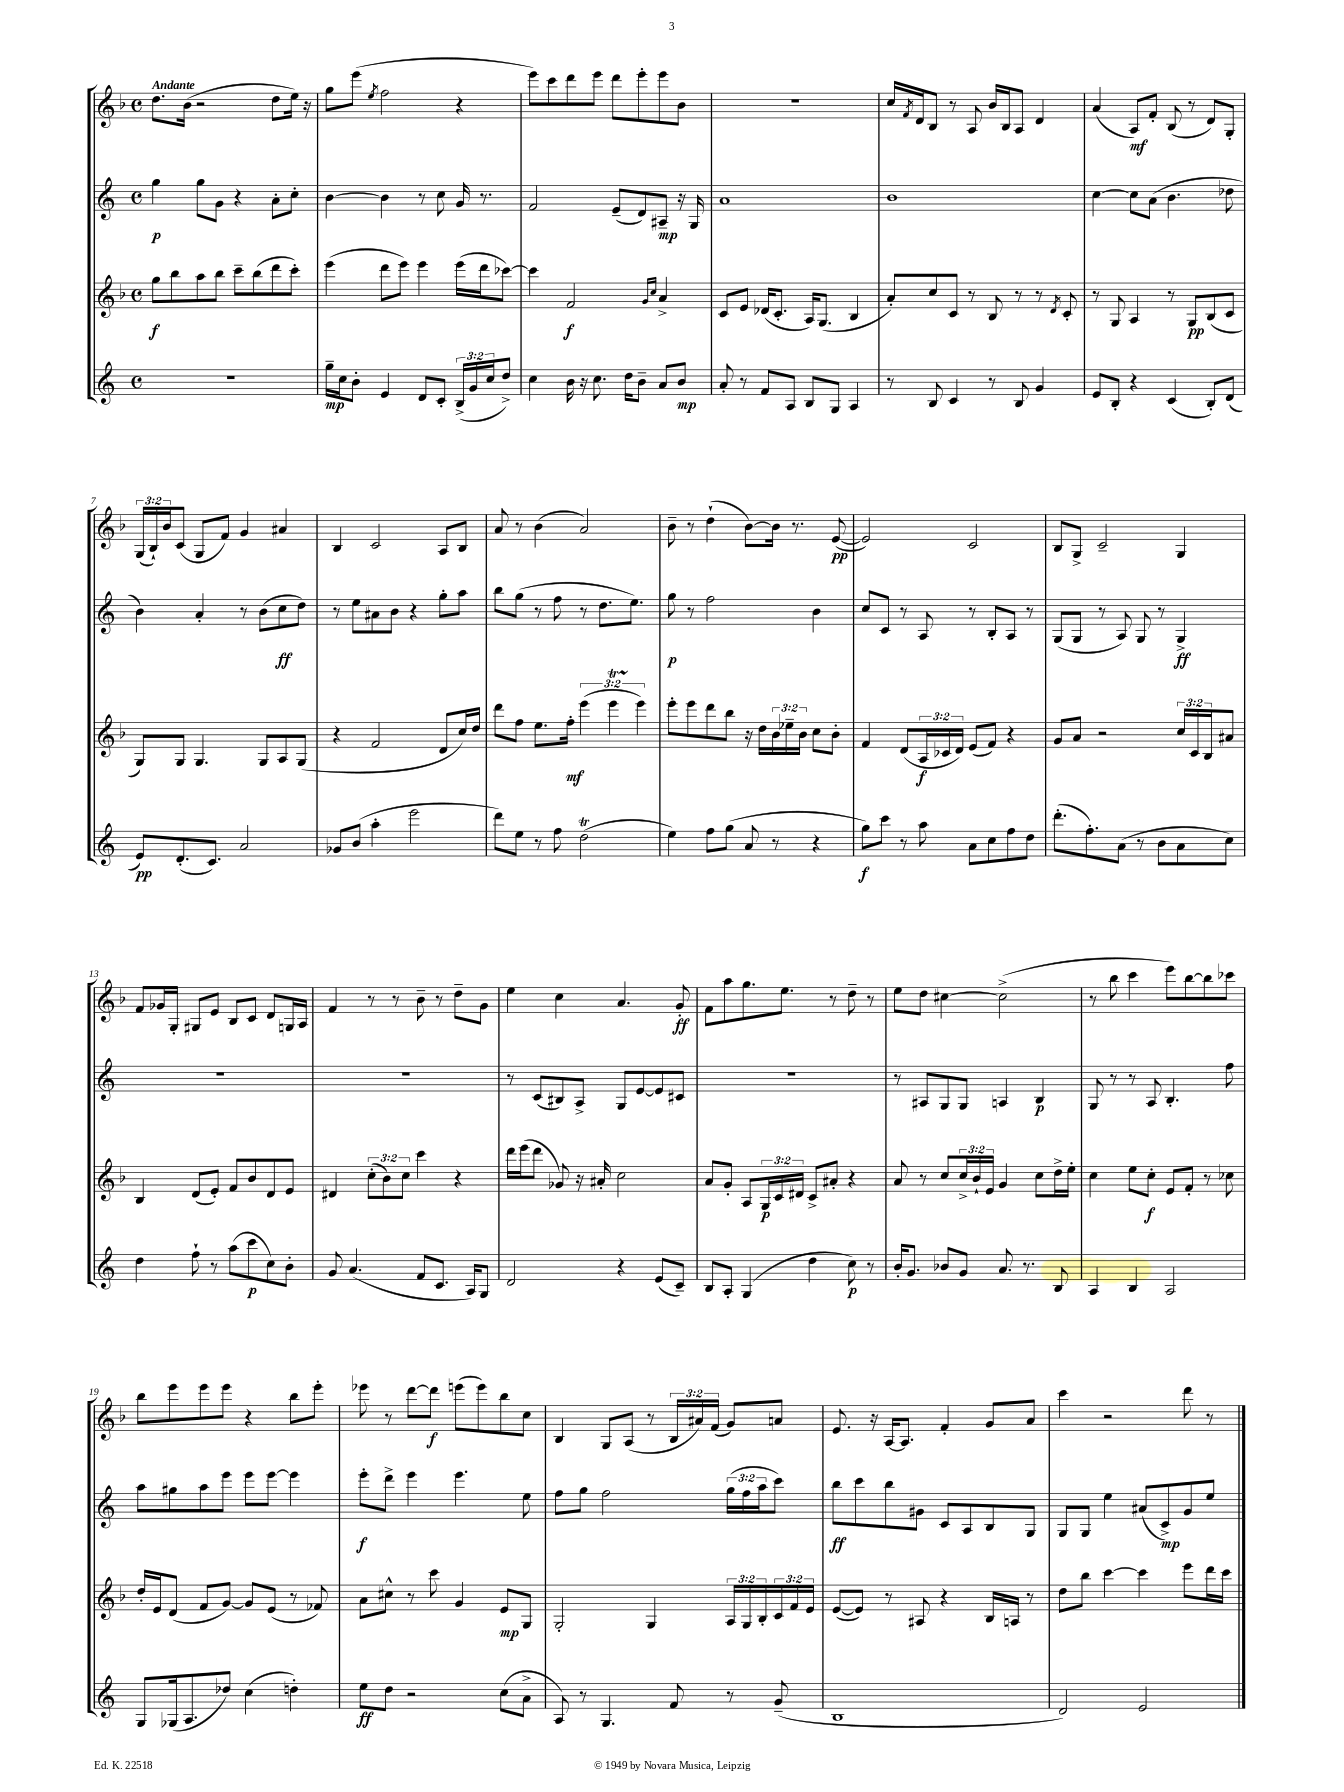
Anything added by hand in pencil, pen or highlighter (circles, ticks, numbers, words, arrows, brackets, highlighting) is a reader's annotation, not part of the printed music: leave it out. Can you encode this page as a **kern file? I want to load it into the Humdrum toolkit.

**kern	**kern	**kern	**kern
*staff4	*staff3	*staff2	*staff1
*clefG2	*clefG2	*clefG2	*clefG2
*k[]	*k[b-]	*k[]	*k[b-]
*M4/4	*M4/4	*M4/4	*M4/4
*met(c)	*met(c)	*met(c)	*met(c)
1r	8gg	4gg	8.dd
.	8bb-	.	.
.	.	.	(16b-
.	8aa	8gg	2r
.	8bb-	8g	.
.	8ccc~	4r	.
.	(8bb-	.	.
.	8ddd	8a'	8dd
.	8ccc')	8cc'	16ee)
.	.	.	16r
=	=	=	=
16gg~	(4eee	[4b	8gg
16cc	.	.	.
8b'	.	.	(8eee
.	.	.	8qee
4e	8ddd	4b]	2ff
.	8eee)	.	.
8d	4eee	8r	.
8c'	.	8cc	.
(24B^	(16eee	16g	4r
24g	.	.	.
.	16ddd	8.r	.
24cc	.	.	.
8dd^)	[8ccc-)	.	.
=	=	=	=
4cc	4ccc-]	2f	8eee)
.	.	.	8ccc
16b	2f	.	8ddd
16r	.	.	.
8.cc	.	.	8eee
.	.	(8e~	8ddd
16dd	.	.	.
8b~	.	8d)	8eee'
.	16qqg	.	.
.	16qqcc	.	.
8a	4a^	8A#~	8eee
8b	.	16r	8b-
.	.	16G	.
=	=	=	=
8a'	8c	1a	1r
8r	8e	.	.
8f	(16d-	.	.
.	8.c'	.	.
8A	.	.	.
8B	16A)	.	.
.	(8.G	.	.
8G	.	.	.
4A	4B-	.	.
=	=	=	=
8r	8a')	1b	16cc
.	.	.	8qf
.	.	.	16d
8B	8cc	.	8B-
4c	8c	.	8r
.	8r	.	8A
8r	8B-	.	16b-
.	.	.	16B-
8B	8r	.	8A
4g	8r	.	4d
.	8qd	.	.
.	8c'	.	.
=	=	=	=
8e	8r	[4cc	(4a
8B'	8G	.	.
4r	4A	8cc]	8A)
.	.	(8a	8f'
(4c	8r	4.b	(8B-
.	8G	.	8r
8B')	(8B-	.	8d)
(8d	8c	8dd-	8G'
=	=	=	=
8e)	8G)	4b)	(24G
.	.	.	24B-`)
.	.	.	24b-
(8.d'	8G	.	(8c
.	4.G	4a'	8G
8.c)	.	.	.
.	.	.	8f)
2a	.	8r	4g
.	8G	(8b	.
.	8A	8cc	4a#
.	(8G	8dd)	.
=	=	=	=
8g-	4r	8r	4B-
(8b	.	8ee	.
4aa'	2f	8a#	2c
.	.	8b	.
2eee	.	4r	.
.	8d	8gg'	8A
.	16cc)	8aa	8B-
.	16dd	.	.
=	=	=	=
8ddd)	8ddd	8bb	8a
8ee	8ff	(8gg	8r
8r	8.ee	8r	(4b-
8ff	.	8ff	.
.	16ff'	.	.
(2dd	(6eee	8r	2a)
.	.	8.dd	.
.	6eee	.	.
.	.	8.ee)	.
.	6eee)	.	.
=	=	=	=
4ee)	8eee'	8gg	8b-~
.	8eee	8r	8r
8ff	8ddd	2ff	(4dd`
(8gg	8bb-	.	.
8a	16r	.	[8b-)
.	16dd	.	.
8r	24b-	.	16b-]
.	24ee-~	.	.
.	.	.	8.r
.	24b-	.	.
4r	8cc	4b	.
.	8b-'	.	([8e
=	=	=	=
8gg)	4f	8cc	2e])
8ccc	.	8c	.
8r	(8d	8r	.
8aa	24A	8A	.
.	24c-	.	.
.	24d)	.	.
8a	(8e	8r	2c
8cc	8f)	8B'	.
8ff	4r	8A	.
8dd	.	8r	.
=	=	=	=
(8.ddd'	8g	(8G	8B-
.	8a	8G	8G^
8.ff')	.	.	.
.	2r	8r	2c~
(8a	.	8A)	.
8r	.	8G	.
8b	.	8r	.
8a	24cc	4G^	4G
.	24c	.	.
.	24B-	.	.
8cc)	8a#	.	.
=	=	=	=
4dd	4B-	1r	8f
.	.	.	16g-
.	.	.	16G'
8ff`	(8d	.	8G#
8r	8e')	.	8e
(8aa	8f	.	8B-
8ccc	8b-	.	8c
8cc)	8d	.	8d
8b'	8e	.	16G
.	.	.	16A
=	=	=	=
8g	4d#	1r	4f
(4.a	.	.	.
.	(12cc'	.	8r
.	12b-)	.	.
.	.	.	8r
.	12cc	.	.
8f	4ccc	.	8b-~
8.c	.	.	8r
.	4r	.	8dd~
16A)	.	.	.
8G	.	.	8g
=	=	=	=
2d	16ddd	8r	4ee
.	(16eee	.	.
.	8ddd	(8c	.
.	8g-)	8B#)	4cc
.	16r	8A^	.
.	16a#'	.	.
4r	2cc	8G	4.a
.	.	[8e	.
(8e	.	8e]	.
8c~)	.	8c#	8g'
=	=	=	=
8B	8a	1r	8f
8A'	8g'	.	8aa
(4G	8A	.	8.gg
.	24G	.	.
.	24c	.	.
.	.	.	8.ee
.	24d#	.	.
4dd	8c^	.	.
.	8a#'	.	8r
8cc)	4r	.	8dd~
8r	.	.	8r
=	=	=	=
16b'	8a	8r	8ee
8.g	.	.	.
.	8r	8A#	8dd
8b-	8cc	8G	[4cc#
8g	24cc^	8G	.
.	24b-`	.	.
.	24e	.	.
8.a	4g	4A	(2cc#^]
8.r	.	.	.
.	8cc	4B	.
8B	16dd^	.	.
.	16ee'	.	.
=	=	=	=
4A	4cc	8G	8r
.	.	8r	8bb-
4B	8ee	8r	4ccc
.	8cc'	8A	.
2A	8e	4.B'	8eee)
.	8f'	.	[8bb-
.	8r	.	8bb-]
.	8cc-	8ff	8ccc-
=	=	=	=
8G	16dd'	8aa	8bb-
.	16e	.	.
(16G-	(8d	8gg#	8eee
8.A	.	.	.
.	8f	8aa	8eee
8dd-)	[8g)	8eee	8eee
(4cc	8g]	8eee	4r
.	(8e	[8eee	.
4dd')	8r	4eee]	8bb-
.	8f-)	.	8eee'
=	=	=	=
8ee	8a	8eee'	8eee-
8dd	8cc#^^	8ddd^	8r
2r	8r	4eee	[8ddd
.	8ccc	.	8ddd]
.	4g	4.eee	(8eee
.	.	.	8eee)
(8cc	8e	.	8bb-
8a^	8G	8ee	8cc
=	=	=	=
8A)	2G'	8ff	4B-
8r	.	8gg	.
4.G	.	2ff	8G
.	.	.	(8A
.	4G	.	8r
8f	.	.	24B-
.	.	.	24a#)
.	.	.	(24f
8r	24A	(24gg	8g)
.	24G	24ff	.
.	24B-'	24aa	.
(8g~	24c	8ccc)	8a
.	24f	.	.
.	24e	.	.
=	=	=	=
1B	([8e	8bb	8.e
.	8e])	8ccc	.
.	.	.	16r
.	8r	8bb	[16A
.	.	.	8.A]
.	8A#	8g#	.
.	4r	8c	4f'
.	.	8A	.
.	16B-	8B	8g
.	16A	.	.
.	8r	8G	8a
=	=	=	=
2d)	8dd	8G	4ccc
.	8bb-	8G	.
.	[4ccc	4ee	2r
2e	4ccc]	(8a#	.
.	.	8c^)	.
.	8eee	8g	8ddd
.	16ddd	8ee	8r
.	16ccc	.	.
==	==	==	==
*-	*-	*-	*-
